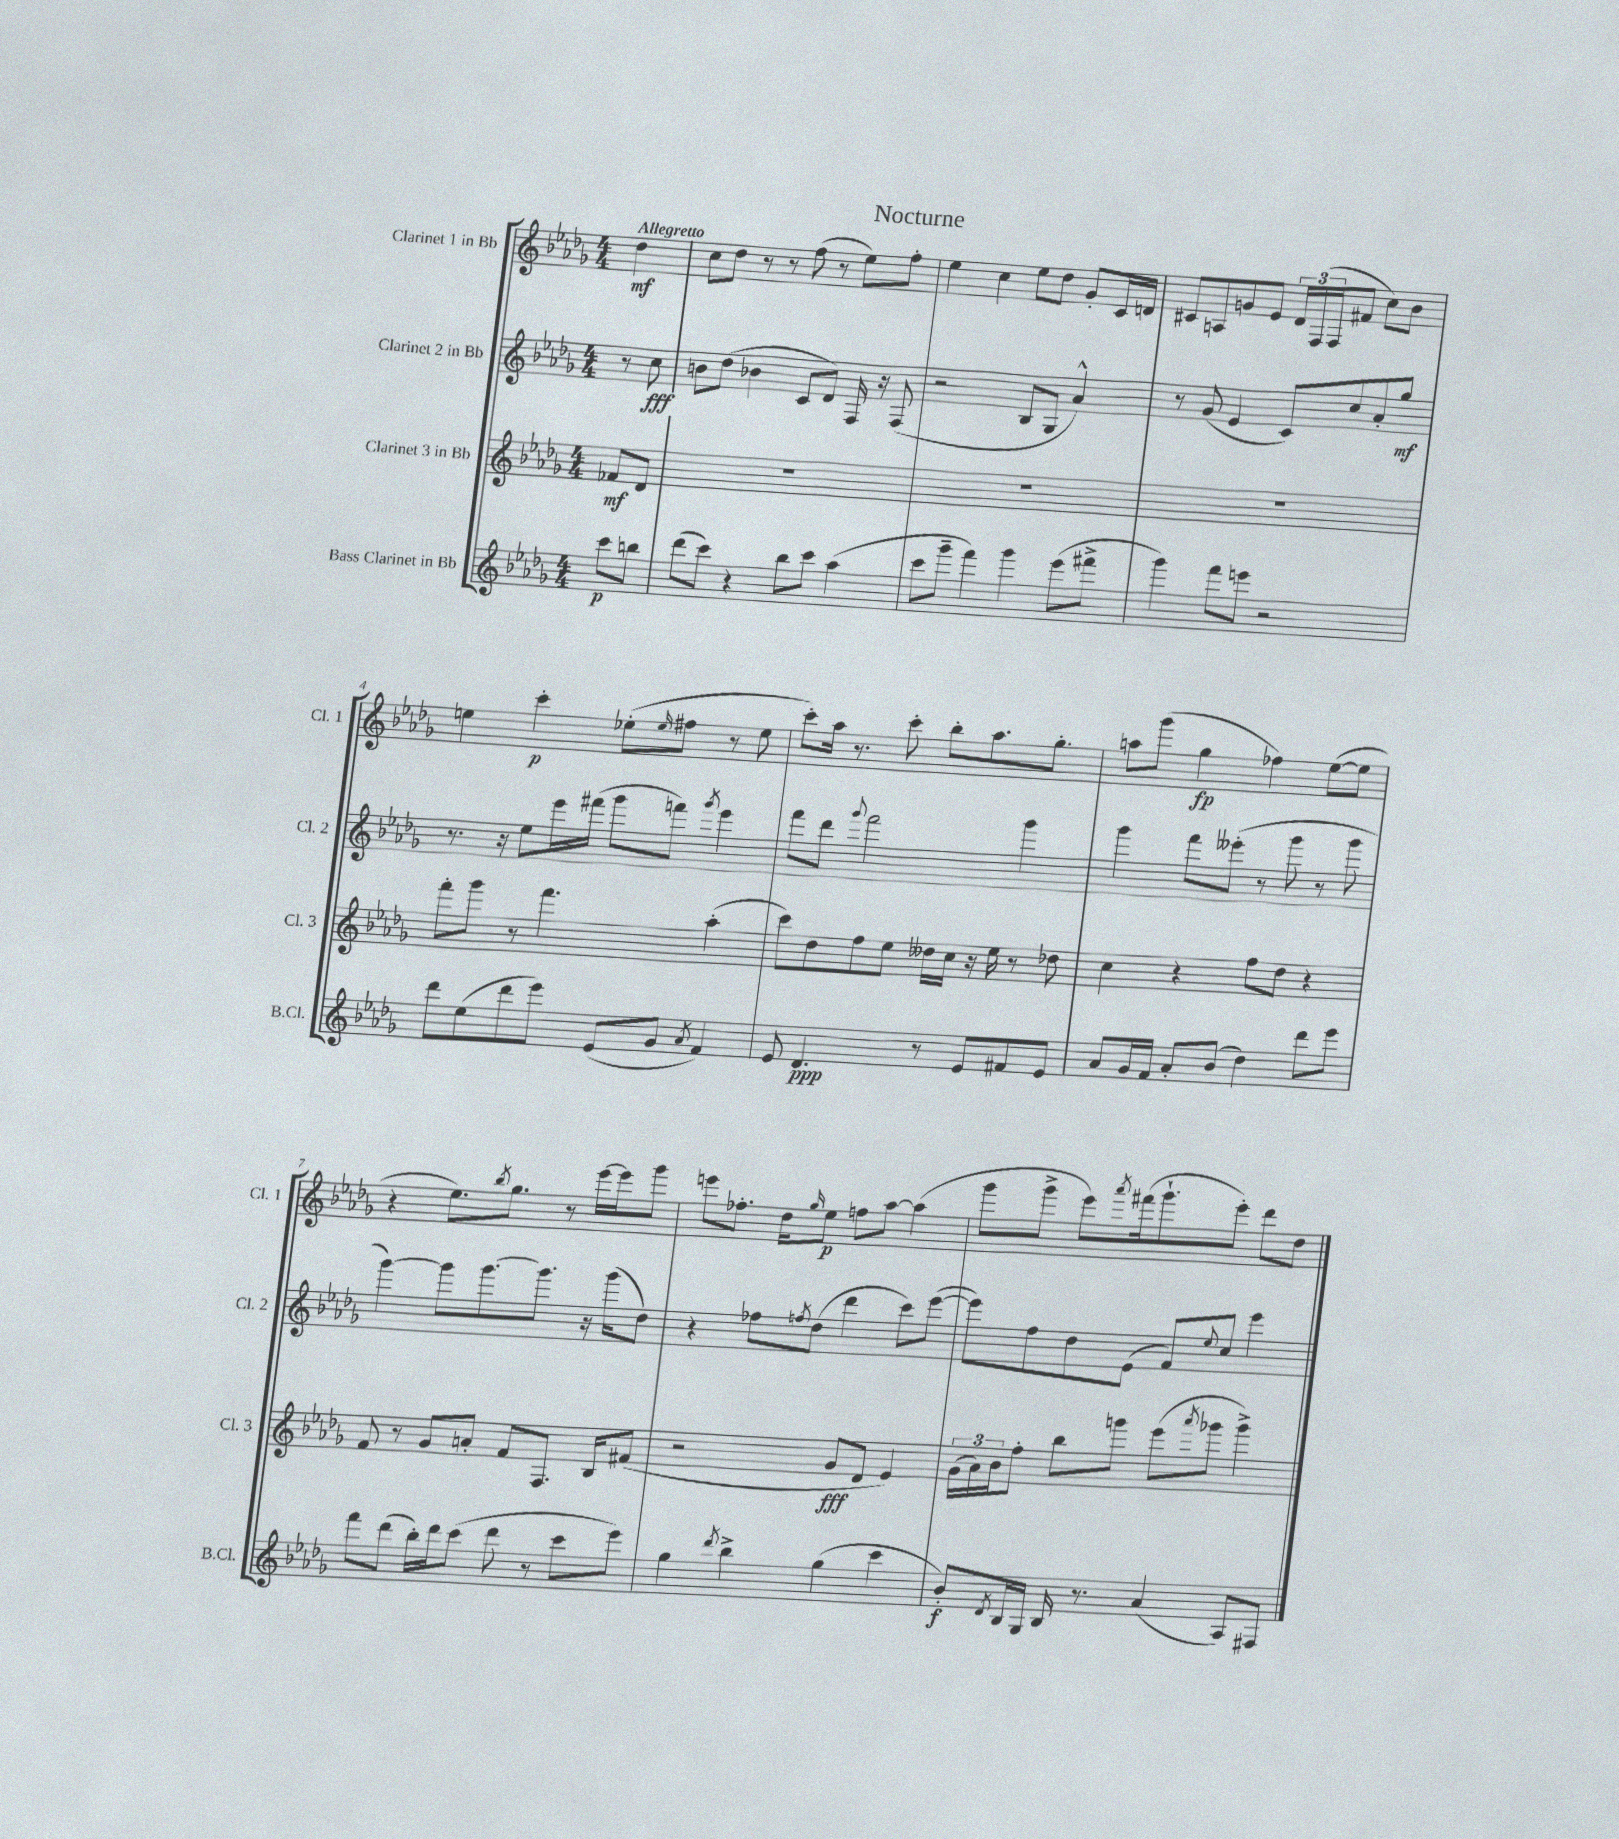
\header { title = "Nocturne" }
<<
\new StaffGroup <<
\new Staff = "s0" \with { instrumentName = "Clarinet 1 in Bb" shortInstrumentName = "Cl. 1" } {
    \clef treble \key des \major \numericTimeSignature \time 4/4 \partial 4 \tempo "Allegretto"
    des''4\mf |
    c''8 des''8 r8 r8 f''8( r8 ees''8) f''8-. |
    ees''4 c''4 ees''8 des''8 ges'8-. c'16 d'16 |
    cis'8 a8 g'8 ees'8 \tuplet 3/2 { des'16 f16( f16 } fis'8 c''8) bes'8 |
    e''4 c'''4-.\p ees''8-.( \grace { ees''16 } fis''8 r8 ees''8 |
    c'''8-.) aes''16 r8. c'''8-. bes''8-. aes''8. ges''8.-. |
    a''8 ges'''8( ges''4\fp fes''4) ees''8~( ees''8 |
    r4 ees''8.) \acciaccatura { bes''8 } ges''8. r8 ees'''16~ ees'''16 ges'''8 |
    e'''8 fes''8.-. des''16 \grace { ges''16 } ees''8\p f''8 aes''8~ aes''4( |
    ges'''8 ges'''8-> ees'''8) \acciaccatura { aes'''8 } fis'''16( ges'''8.-! ees'''8-.) des'''8 des''8 \bar "|." |
}
\new Staff = "s1" \with { instrumentName = "Clarinet 2 in Bb" shortInstrumentName = "Cl. 2" } {
    \clef treble \key des \major \numericTimeSignature \time 4/4 \partial 4
    r8 c''8\fff |
    b'8 des''8( bes'4 c'8 des'8) f16 r16 f8( |
    r2 bes8 ges8 aes'4-^) |
    r8 ges'8( ees'4 c'8) c''8 aes'8-. ges''8\mf |
    r8. r16 ees''8 ees'''16 fis'''16( ges'''8 f'''8) \acciaccatura { ges'''8 } ees'''4 |
    f'''8 des'''8 \appoggiatura { ges'''8 } f'''2 ges'''4 |
    ges'''4 f'''8 eeses'''8-.( r8 ges'''8 r8 ges'''8 |
    ges'''4~) ges'''8 ges'''8.~ ges'''8. r16 ges'''16( des''8) |
    r4 fes''8 \acciaccatura { f''8 } des''8( des'''4 c'''8) ees'''8~( |
    ees'''8) f''8 des''8 ees'8( f'8) \appoggiatura { ees''8 } c''8 ees'''4 \bar "|." |
}
\new Staff = "s2" \with { instrumentName = "Clarinet 3 in Bb" shortInstrumentName = "Cl. 3" } {
    \clef treble \key des \major \numericTimeSignature \time 4/4 \partial 4
    fes'8\mf des'8 |
    R1 |
    R1 |
    R1 |
    f'''8-. ges'''8 r8 f'''4. aes''4-.( |
    c'''8) des''8 f''8 ees''8 deses''16 c''16 r16 ees''16 r8 des''8 |
    c''4 r4 f''8 des''8 r4 |
    f'8 r8 ges'8 a'8-. f'8 f8. bes16 fis'8( |
    r2 ges'8\fff des'8 ees'4) |
    \tuplet 3/2 { ges'16( aes'16) bes'16 } f''8-. bes''8 g'''8 ees'''8( \acciaccatura { aes'''8 } ges'''8 ges'''4->) \bar "|." |
}
\new Staff = "s3" \with { instrumentName = "Bass Clarinet in Bb" shortInstrumentName = "B.Cl." } {
    \clef treble \key des \major \numericTimeSignature \time 4/4 \partial 4
    c'''8\p b''8 |
    des'''8( c'''8) r4 bes''8 c'''8 aes''4( |
    c'''8 ges'''8-- f'''4) ges'''4 ees'''8( fis'''8-> |
    ges'''4) f'''8 e'''8 r2 |
    des'''8 ees''8( des'''8 ees'''8) ees'8( ges'8 \acciaccatura { aes'8 } f'4) |
    ees'8 des'4.\ppp r8 ees'8 fis'8 ees'8 |
    aes'8 ges'16 f'16 aes'8-. bes'8( des''4) des'''8 ees'''8 |
    f'''8 des'''8( bes''16-.) des'''16 c'''8( des'''8 r8 c'''8 ees'''8) |
    ges''4 \acciaccatura { des'''8 } bes''4-> ges''4( c'''4 |
    bes'8-.\f) \acciaccatura { des'8 } bes16 ges16 bes16 r8. aes'4( aes8) fis8 \bar "|." |
}
>>
>>
